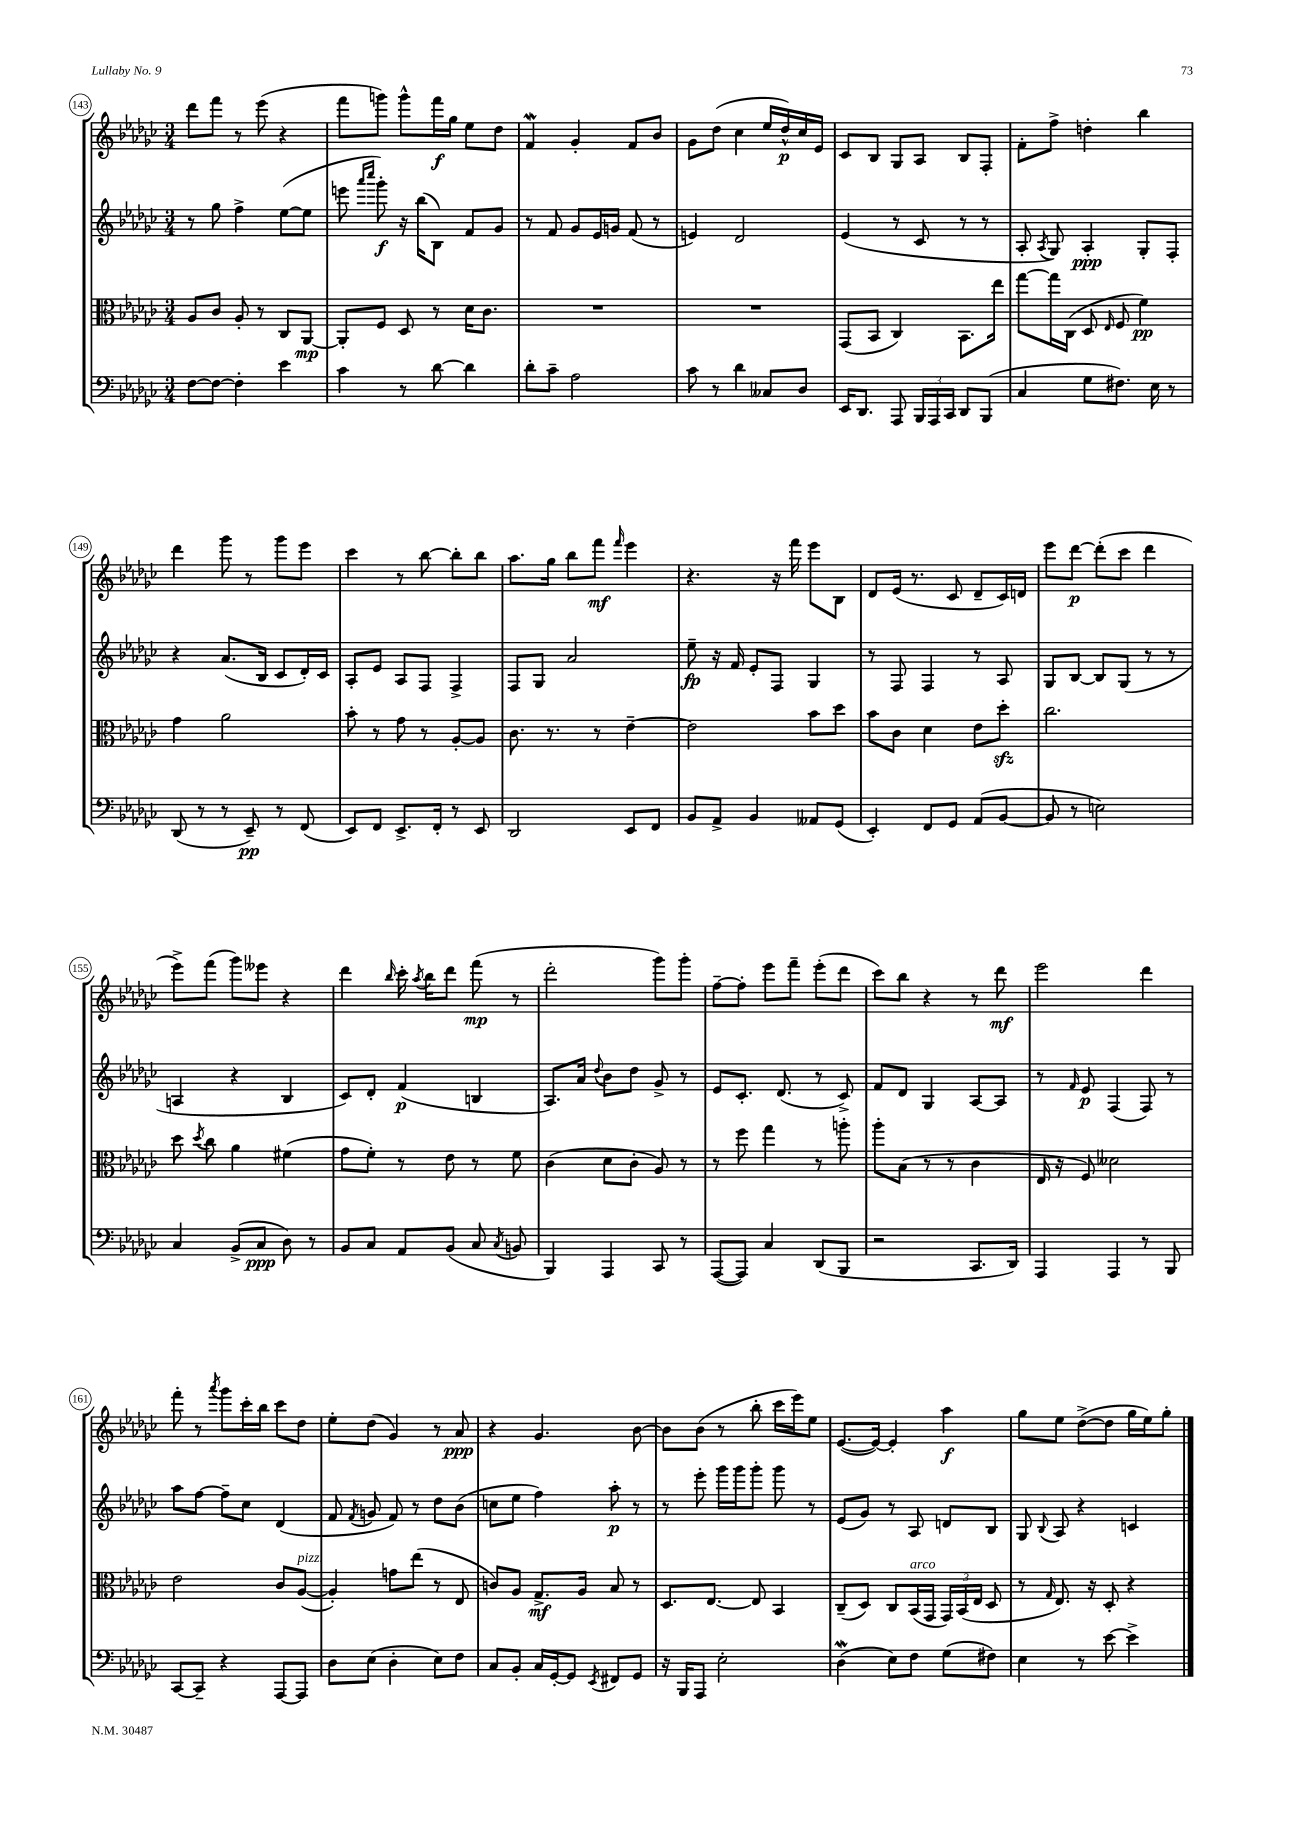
<<
\new StaffGroup <<
\new Staff = "s0" {
    \clef treble \key ges \major \numericTimeSignature \time 3/4
    \autoBeamOff des'''8[ f'''8] r8 ees'''8( r4 |
    f'''8[ g'''8]) g'''8[-^ f'''16\f ges''16] ees''8[ des''8] |
    f'4\mordent ges'4-. f'8[ bes'8] |
    ges'8[ des''8]( ces''4 ees''16[ des''16-^\p) ces''16 ees'16] |
    ces'8[ bes8] ges8[ aes8] bes8[ f8]-. |
    f'8[-. f''8]-> d''4-. bes''4 |
    des'''4 ges'''8 r8 ges'''8[ ees'''8] |
    ces'''4 r8 bes''8~ bes''8[-. bes''8] |
    aes''8.[ ges''16] bes''8[ f'''8]\mf \grace { f'''16 } ees'''4 |
    r4. r16 f'''16 ees'''8[ bes8] |
    des'8[ ees'16]( r8. ces'8 des'8[-- ces'16) d'16] |
    ees'''8[ des'''8]~\p des'''8[-.( ces'''8] des'''4 |
    ees'''8[->) f'''8]( ges'''8[) eeses'''8] r4 |
    des'''4 \grace { bes''16 } ces'''16-. \acciaccatura { aes''8 } bes''16[ des'''8] f'''8\mp( r8 |
    des'''2-. ges'''8[) ges'''8]-. |
    f''8[~-- f''8]-. ees'''8[ f'''8]-- ees'''8[-.( des'''8] |
    ces'''8[) bes''8] r4 r8 des'''8\mf |
    ees'''2 des'''4 |
    f'''8-. r8 \acciaccatura { aes'''8 } ges'''8[ ces'''16-. bes''16] ces'''8[ des''8] |
    ees''8[-. des''8]( ges'4) r8 aes'8\ppp |
    r4 ges'4. bes'8~ |
    bes'8[ bes'8]( r8 bes''8-. ces'''16[ ees'''16) ees''8] |
    ees'8.[~( ees'16]~) ees'4-. aes''4\f |
    ges''8[ ees''8] des''8[~->( des''8] ges''16[ ees''16) ges''8]-. \bar "|." |
}
\new Staff = "s1" {
    \clef treble \key ges \major \numericTimeSignature \time 3/4
    \autoBeamOff r8 ges''8 f''4-> ees''8[~( ees''8] |
    e'''8 \grace { aes'''16[ ces''''16] } ges'''8-.\f) r16 bes''16[( bes8]) f'8[ ges'8] |
    r8 f'8 ges'8[ ees'16 g'16] f'8( r8 |
    e'4) des'2 |
    ees'4( r8 ces'8 r8 r8 |
    aes8-. \acciaccatura { aes8 } ges8) aes4-.\ppp ges8[-. f8]-. |
    r4 aes'8.[( bes16] ces'8[ des'16-.) ces'16] |
    aes8[-. ees'8] aes8[ f8] f4-> |
    f8[ ges8] aes'2 |
    ees''8--\fp r16 f'16 ees'8[-. f8] ges4 |
    r8 f8 f4 r8 aes8 |
    ges8[ bes8]~ bes8[ ges8]( r8 r8 |
    a4 r4 bes4 |
    ces'8[) des'8]-. f'4\p( b4 |
    aes8.[) aes'16] \appoggiatura { des''8 } bes'8[ des''8] ges'8-> r8 |
    ees'8[ ces'8.]-. des'8.( r8 ces'8->) |
    f'8[ des'8] ges4 aes8[~ aes8] |
    r8 \grace { f'16 } ees'8\p f4( f8) r8 |
    aes''8[ f''8]~ f''8[-- ces''8] des'4( |
    f'8 \acciaccatura { f'8 } g'8 f'8) r8 des''8[ bes'8]( |
    c''8[ ees''8] f''4) aes''8-.\p r8 |
    r8 ees'''8-. ges'''16[ ges'''16 ges'''8]-. ges'''8 r8 |
    ees'8[( ges'8]) r8 aes8 d'8[ bes8] |
    ges8 \appoggiatura { bes8 } aes8 r4 c'4 \bar "|." |
}
\new Staff = "s2" {
    \clef alto \key ges \major \numericTimeSignature \time 3/4
    \autoBeamOff aes8[ ces'8] aes8-. r8 ces8[ aes,8]~\mp |
    aes,8[-. f8] des8 r8 des'16[ ces'8.] |
    R2. |
    R2. |
    ges,8[( bes,8] ces4) bes,8.[ ees''16] |
    ges''8[~ ges''16 ces16]( des8 \grace { ees16 } f8 f'4\pp) |
    ges'4 aes'2 |
    bes'8-. r8 ges'8 r8 aes8[~-. aes8] |
    ces'8. r8. r8 ees'4~-- |
    ees'2 bes'8[ des''8] |
    bes'8[ ces'8] des'4 ees'8[ des''8]-.\sfz |
    ces''2. |
    des''8 \acciaccatura { des''8 } ces''8 aes'4 fis'4( |
    ges'8[ f'8]-.) r8 ees'8 r8 f'8 |
    ces'4( des'8[ ces'8]-. aes8) r8 |
    r8 f''8 ges''4 r8 a''8-. |
    aes''8[-. bes8]( r8 r8 ces'4 |
    ees16 r16 f8) deses'2 |
    ees'2 ces'8[ aes8]~^\markup { \italic "pizz." }( |
    aes4-.) g'8[ ees''8]( r8 ees8 |
    c'8[) aes8] ges8.[->\mf aes16] bes8 r8 |
    des8.[ ees8.]~ ees8 bes,4 |
    ces8[--( des8]) ces8[ bes,16^\markup { \italic "arco" }( ges,16] \tuplet 3/2 { ges,16[) bes,16( ees16] } des8 |
    r8 \grace { ges16 } ees8.) r16 des8-. r4 \bar "|." |
}
\new Staff = "s3" {
    \clef bass \key ges \major \numericTimeSignature \time 3/4
    \autoBeamOff f8[~ f8]~ f4-. ees'4 |
    ces'4 r8 des'8~ des'4 |
    des'8[-. ces'8]-- aes2 |
    ces'8 r8 des'4 ceses8[ des8] |
    ees,16[ des,8.] aes,,8 \tuplet 3/2 { bes,,16[ aes,,16 ces,16] } des,8[ bes,,8]( |
    ces4 ges8[ fis8.]) ees16 r8 |
    des,8( r8 r8 ees,8--\pp) r8 f,8( |
    ees,8[) f,8] ees,8.[-> f,16]-. r8 ees,8 |
    des,2 ees,8[ f,8] |
    bes,8[ aes,8]-> bes,4 aeses,8[ ges,8]( |
    ees,4-.) f,8[ ges,8] aes,8[( bes,8]~ |
    bes,8 r8 e2) |
    ces4 bes,8[->( ces8]\ppp des8) r8 |
    bes,8[ ces8] aes,8[ bes,8]( ces8 \acciaccatura { ces8 } b,8 |
    bes,,4) aes,,4 ces,8 r8 |
    aes,,8[~( aes,,8]) ces4 des,8[( bes,,8] |
    r2 ces,8.[ des,16]) |
    aes,,4 aes,,4 r8 bes,,8 |
    ces,8[~ ces,8]-- r4 aes,,8[~ aes,,8] |
    des8[ ees8]( des4-. ees8[) f8] |
    ces8[ bes,8]-. ces16[ ges,16~-. ges,8] \acciaccatura { ees,8 } fis,8[ ges,8] |
    r16 bes,,16[ aes,,8] ees2-. |
    des4\mordent( ees8[) f8] ges8[( fis8]) |
    ees4 r8 ees'8~ ees'4-> \bar "|." |
}
>>
>>
\layout { \context { \Score currentBarNumber = #143 \override BarNumber.stencil = #(make-stencil-circler 0.1 0.3 ly:text-interface::print) } }
